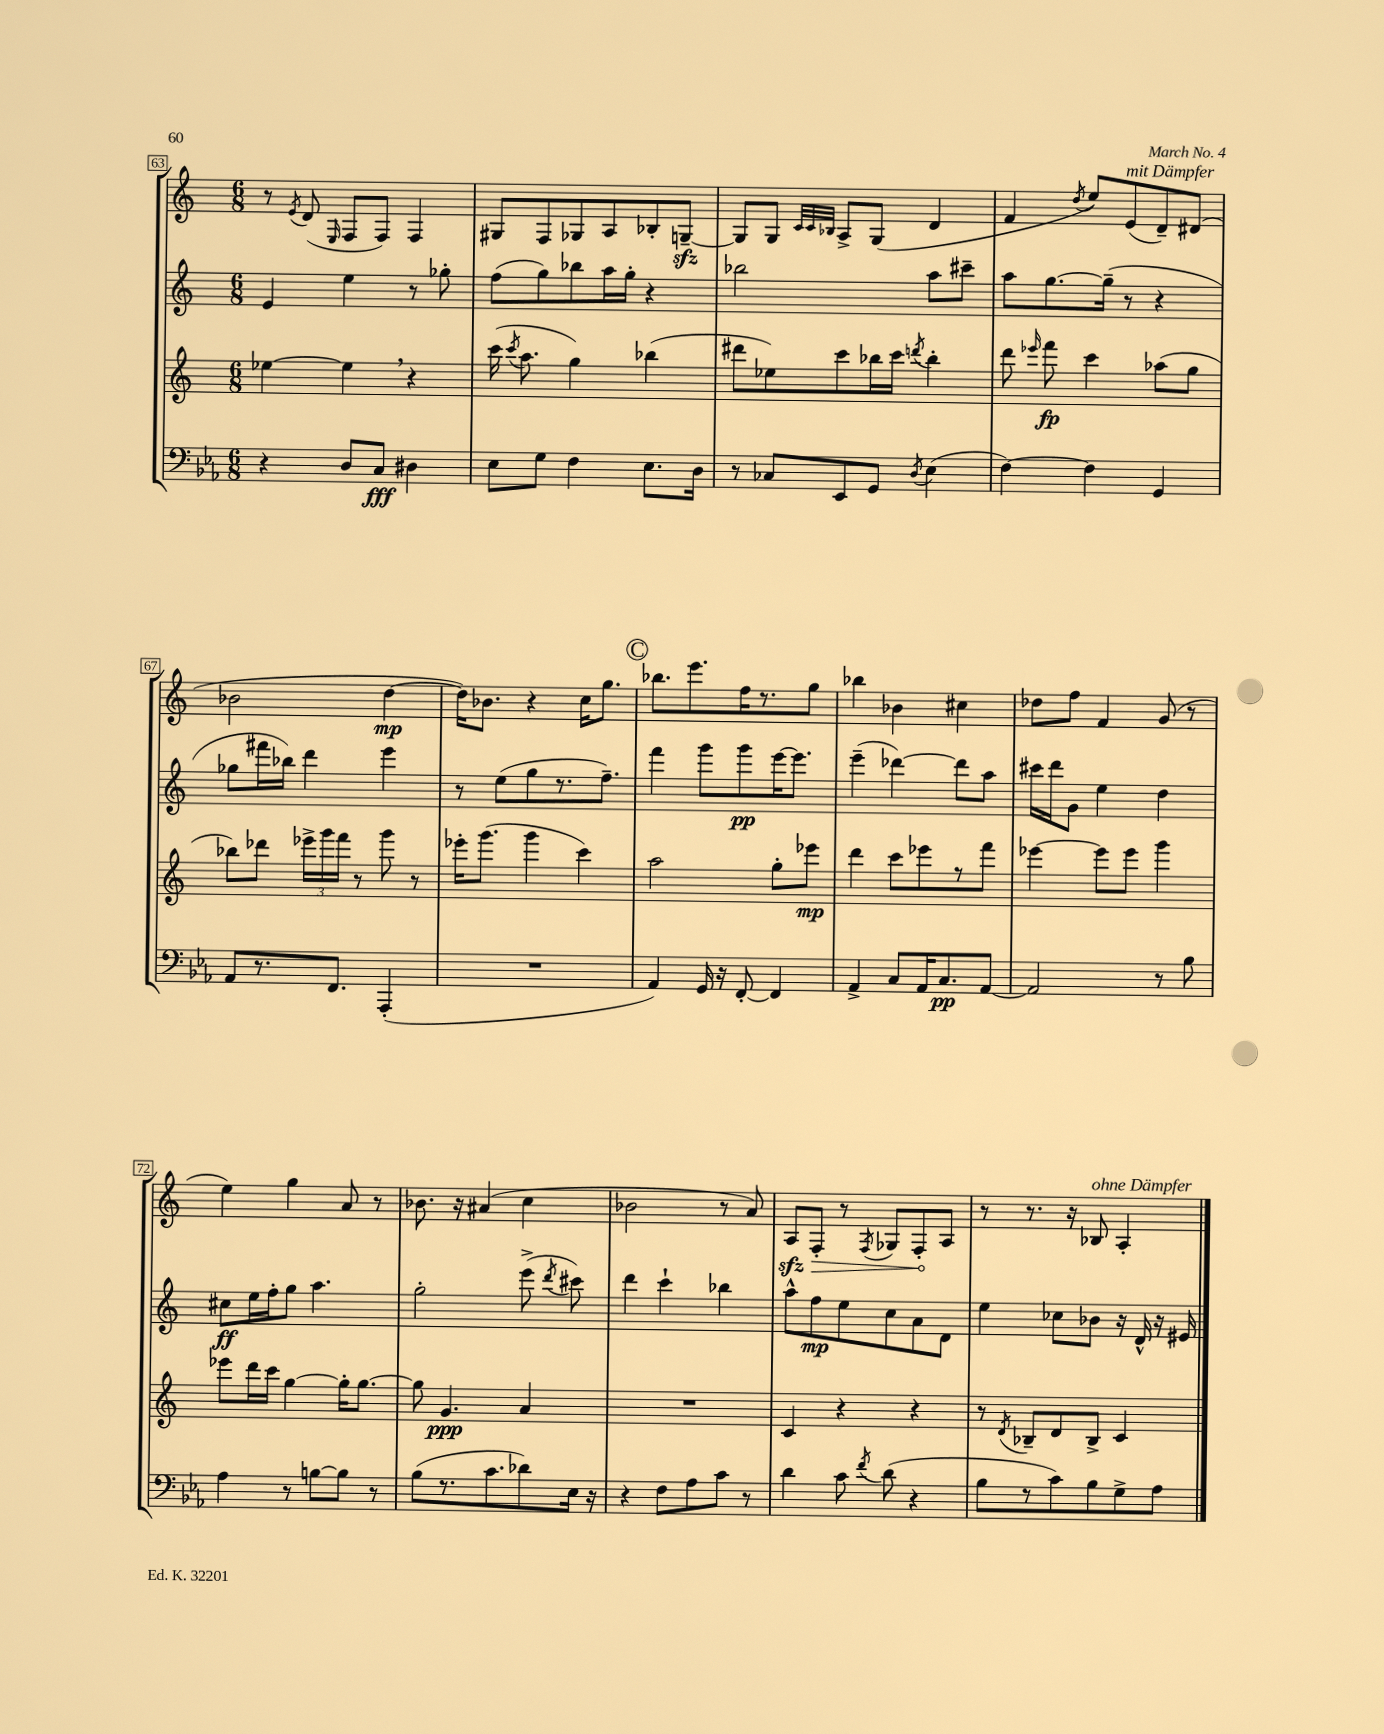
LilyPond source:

<<
\new StaffGroup <<
\new Staff = "s0" {
    \clef treble \key c \major \numericTimeSignature \time 6/8
    \autoBeamOff r8 \acciaccatura { e'8 } d'8( \grace { e16 } f8[ f8]) f4 |
    gis8[ f8 ges8 a8 bes8-. g8]~--\sfz |
    g8[ g8] \grace { c'32[ c'32 bes32] } a8[-> g8]( d'4 |
    f'4 \acciaccatura { d''8 } e''8[) e'8^\markup { \italic "mit Dämpfer" }( d'8--) dis'8]( |
    bes'2 d''4~\mp |
    d''16[) bes'8.] r4 c''16[ g''8.] |
    \mark \markup { \circle "C" } bes''8.[ e'''8. f''16 r8. g''8] |
    bes''4 bes'4 cis''4 |
    des''8[ f''8] f'4 g'8( r8 |
    e''4) g''4 a'8 r8 |
    bes'8. r16 ais'4( c''4 |
    bes'2 r8 a'8) |
    \once \override Hairpin.circled-tip = ##t a8[\sfz\> f8]-. r8 \acciaccatura { f8 } ges8[ f8-.\! a8] |
    r8 r8. r16 bes8^\markup { \italic "ohne Dämpfer" } a4-. \bar "|." |
}
\new Staff = "s1" {
    \clef treble \key c \major \numericTimeSignature \time 6/8
    \autoBeamOff e'4 e''4 r8 ges''8-. |
    f''8[( g''8) bes''8 a''16 g''16]-. r4 |
    bes''2 a''8[ cis'''8]-- |
    a''8[ g''8.~ g''16]--( r8 r4 |
    ges''8[ fis'''16 bes''16]) d'''4 e'''4 |
    r8 e''8[( g''8 r8. f''8.]--) |
    \mark \markup { \circle "C" } f'''4 g'''8[ g'''8\pp e'''16~ e'''8.] |
    e'''4--( des'''4~) des'''8[ a''8] |
    cis'''16[ d'''16 g'8] e''4 d''4 |
    cis''8[\ff e''16 f''16-. g''8] a''4. |
    g''2-. e'''8->( \acciaccatura { d'''8 } cis'''8) |
    d'''4 c'''4-! bes''4 |
    a''8[-^ f''8\mp e''8 c''8 a'8 d'8] |
    e''4 ces''8[ bes'8] r16 d'16-^ r16 eis'16 \bar "|." |
}
\new Staff = "s2" {
    \clef treble \key c \major \numericTimeSignature \time 6/8
    \autoBeamOff ees''4~ ees''4 \breathe r4 |
    c'''16( \acciaccatura { c'''8 } a''8. g''4) bes''4( |
    dis'''8[ ees''8) c'''8 bes''16 c'''16] \acciaccatura { d'''8 } bes''4-. |
    d'''8 \grace { ees'''16 } f'''8\fp c'''4 aes''8[( g''8] |
    bes''8[) des'''8] \tuplet 3/2 { ees'''16[-> g'''16 f'''16] } r8 g'''8 r8 |
    ees'''16[-. g'''8.]( g'''4 c'''4) |
    \mark \markup { \circle "C" } a''2 g''8[-. ees'''8]\mp |
    d'''4 c'''8[ ees'''8 r8 f'''8] |
    ees'''4~ ees'''8[ ees'''8] g'''4 |
    ees'''8[ d'''16 c'''16] g''4~ g''16[-. g''8.]~ |
    g''8 g'4.\ppp a'4 |
    R2. |
    c'4 r4 r4 |
    r8 \acciaccatura { d'8 } bes8[-- d'8 bes8]-> c'4 \bar "|." |
}
\new Staff = "s3" {
    \clef bass \key ees \major \numericTimeSignature \time 6/8
    \autoBeamOff r4 d8[ c8]\fff dis4 |
    ees8[ g8] f4 ees8.[ d16] |
    r8 ces8[ ees,8 g,8] \acciaccatura { d8 } ees4( |
    f4~) f4 g,4 |
    aes,8[ r8. f,8.] aes,,4-.( |
    R2. |
    \mark \markup { \circle "C" } aes,4) g,16 r16 f,8~-. f,4 |
    aes,4-> c8[ aes,16 c8.\pp aes,8]~ |
    aes,2 r8 bes8 |
    aes4 r8 b8[~ b8] r8 |
    bes8[( r8. c'8. des'8) ees16] r16 |
    r4 f8[ aes8 c'8] r8 |
    d'4 c'8 \acciaccatura { f'8 } d'8( r4 |
    bes8[ r8 c'8) bes8 g8-> aes8] \bar "|." |
}
>>
>>
\layout { \context { \Score currentBarNumber = #63 \override BarNumber.stencil = #(make-stencil-boxer 0.1 0.3 ly:text-interface::print) } }
